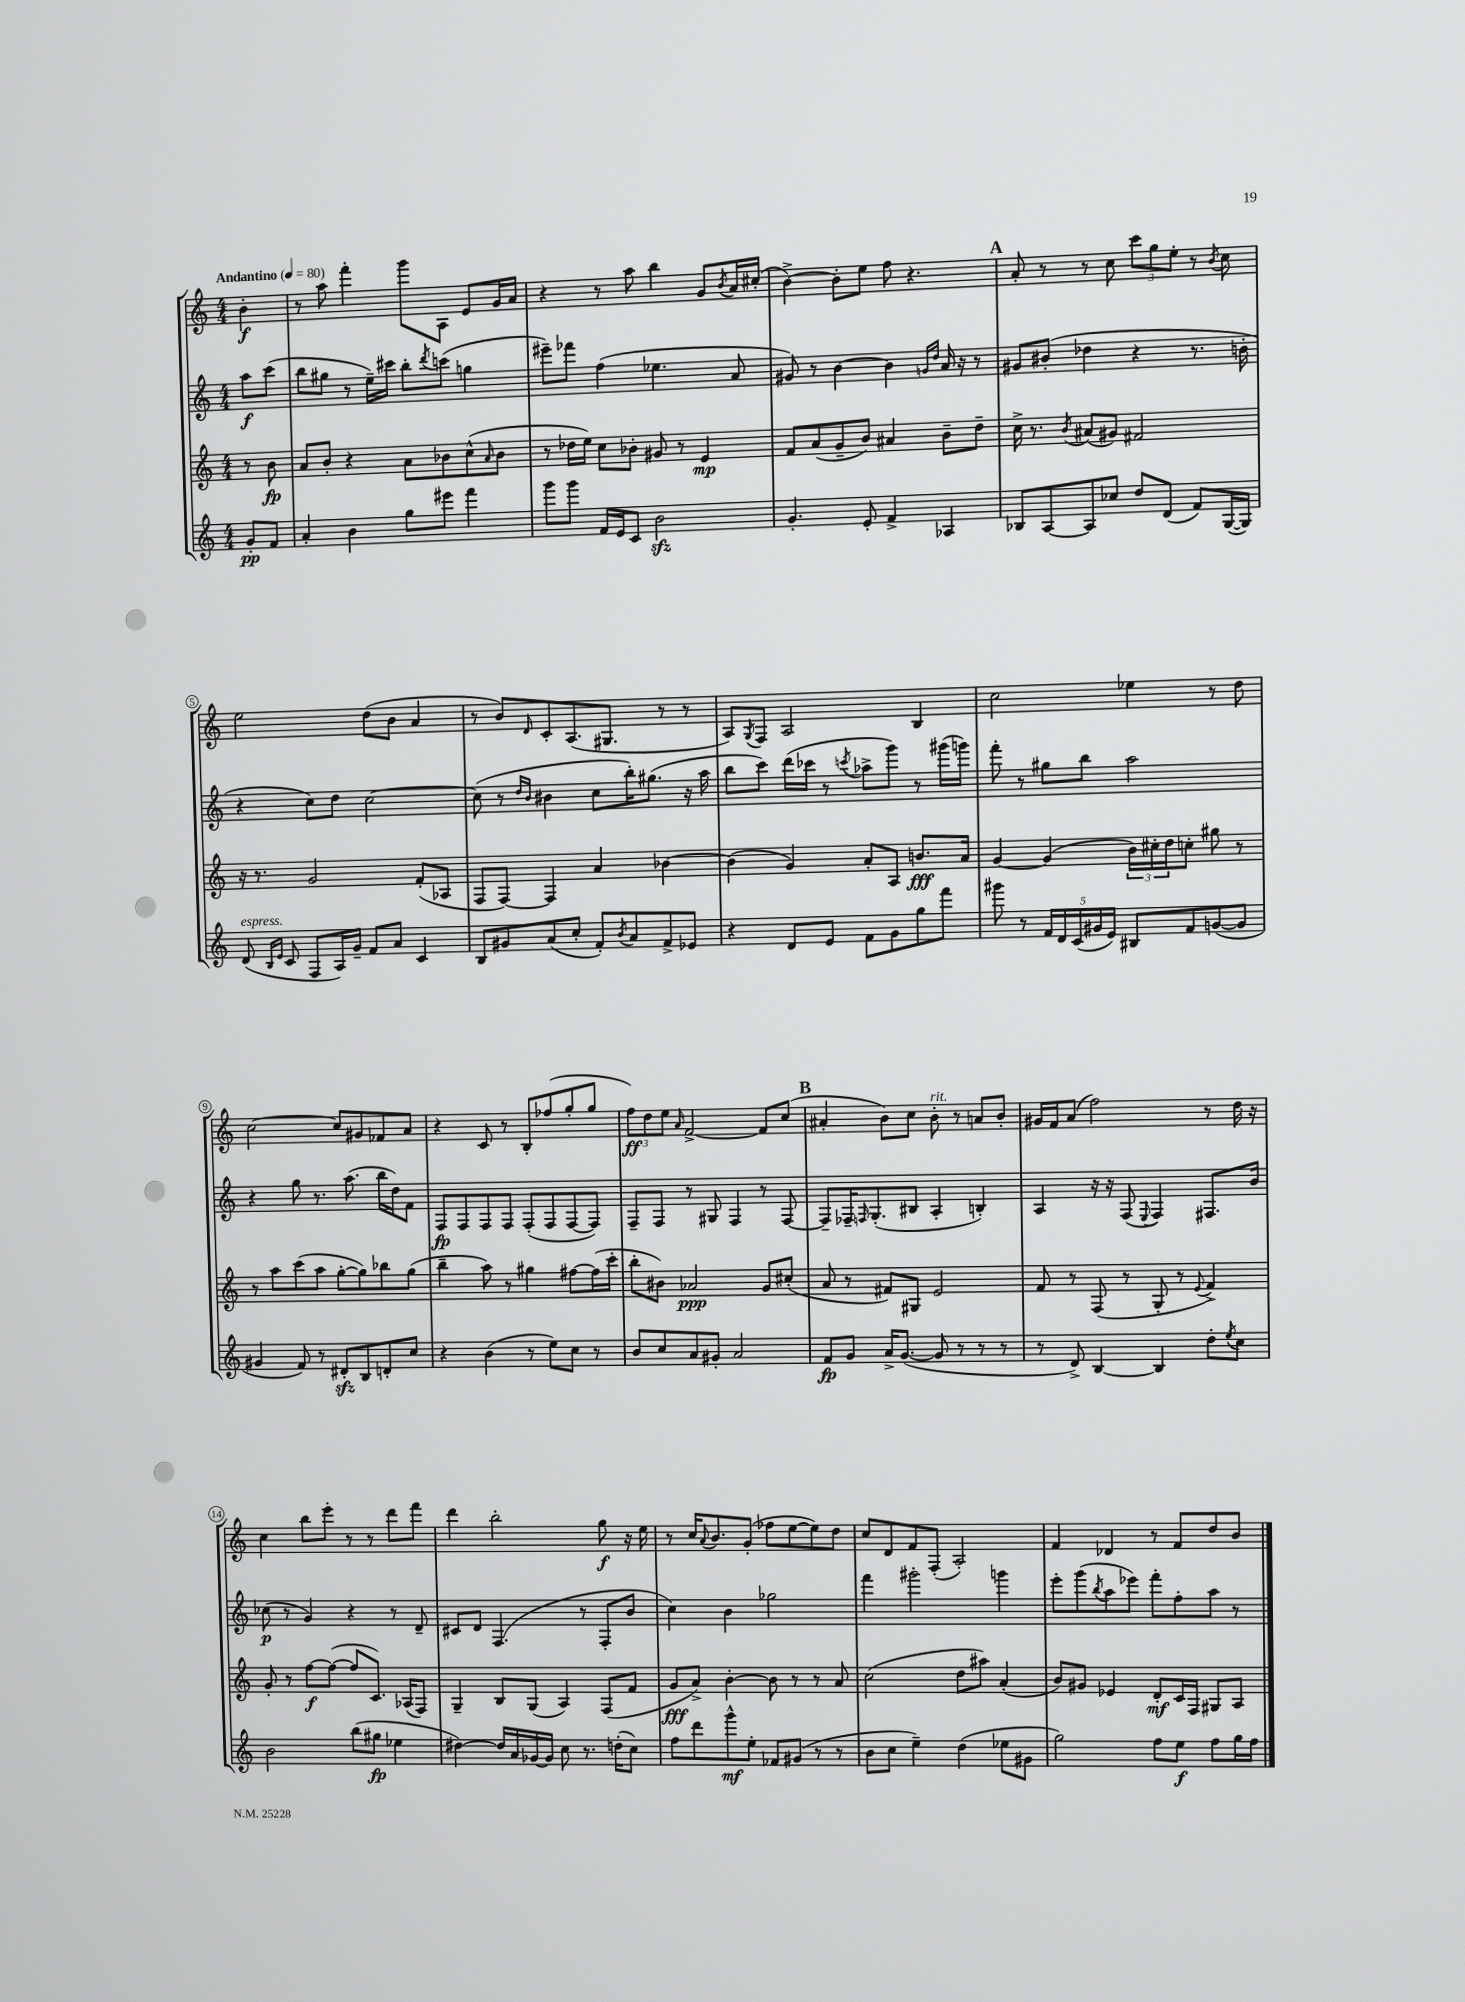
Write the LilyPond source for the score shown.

<<
\new StaffGroup <<
\new Staff = "s0" {
    \clef treble \key c \major \numericTimeSignature \time 4/4 \partial 4 \tempo "Andantino" 4 = 80
    b'4-.\f |
    r8 a''8 f'''4-. g'''8 a8 e'8 g'16 a'16 |
    r4 r8 a''8 b''4 g'8 \acciaccatura { b'8 } a'16 cis''16-.( |
    b'4~->) b'8-. e''8 f''8 r4. |
    \mark \markup { \bold "A" } a'8-. r8 r8 c''8 \tuplet 3/2 { c'''8 g''8 e''8-. } r8 \acciaccatura { b'8 } c''8 |
    e''2 d''8( b'8 a'4 |
    r8 b'8) \grace { d'16 } c'8-. a8.( gis8. r8 r8 |
    a8) \acciaccatura { g8 } f8 a2 b4 |
    c''2 ees''4 r8 d''8 |
    c''2~ c''8 gis'8 fes'8 a'8 |
    r4 c'8 r8 b8-. fes''8( g''8-. g''8 |
    \tuplet 3/2 { f''8\ff) d''8 e''8 } \grace { a'16 } f'2~-> f'8 c''8( |
    \mark \markup { \bold "B" } ais'4-. b'8) c''8 b'8-.^\markup { \italic "rit." } r8 a'8 b'8-. |
    gis'16 f'16 a'8( f''2) r8 d''16 r16 |
    c''4 b''8 e'''8-. r8 r8 d'''8 f'''8 |
    d'''4 b''2-. g''8\f r16 e''16 |
    r8 c''16 \appoggiatura { a'8 } b'8. g'8-.( fes''8 e''8~ e''8) d''8 |
    c''8 d'8 f'8 f8-.( a2-.) |
    f'4 des'4 r8 f'8 d''8 b'8 \bar "|." |
}
\new Staff = "s1" {
    \clef treble \key c \major \numericTimeSignature \time 4/4 \partial 4
    a''8\f c'''8( |
    b''8 gis''8 r8 e''16--) cis'''16 b''8-. \acciaccatura { d'''8 } c'''8( g''4 |
    eis'''8--) fes'''8 f''4( ees''4. a'8 |
    gis'8) r8 b'4~ b'4 \grace { g'16 d''16 } a'16 r16 r8 |
    \mark \markup { \bold "A" } gis'8 bis'8-.( des''4 r4 r8. b'16-. |
    r4 c''8) d''8 c''2~ |
    c''8( r8 \grace { d''16 b'16 } bis'4 c''8 b''16-.) gis''8.( r16 a''16 |
    b''8 c'''8) d'''16( ces'''16 r8 \acciaccatura { c'''8 } aes''8-> g'''8) r8 gis'''16( g'''16) |
    f'''8-. r8 gis''8 b''8 a''2 |
    r4 g''8 r8. a''8.( b''16 d''16) f'8 |
    f8\fp f8 f8 f8 f8-.( f8 f8~ f8) |
    f8-- f8 r8 gis8 f4 r8 f8~ |
    \mark \markup { \bold "B" } f8-- fes16-- \grace { f16 } g8.-.( bis8 a4-. b4-.) |
    a4 r16 r16 f8( \appoggiatura { e8 } f4) fis8. b'16 |
    ces''8\p( r8 g'4) r4 r8 d'8-- |
    cis'8 d'8 f4.( r8 f8-. b'8 |
    c''4) b'4 ges''2 |
    f'''4 gis'''2-. g'''4 |
    e'''8-. g'''8( \acciaccatura { b''8 } a''8 ees'''8) f'''8-. f''8-. a''8 r8 \bar "|." |
}
\new Staff = "s2" {
    \clef treble \key c \major \numericTimeSignature \time 4/4 \partial 4
    r8 b'8\fp |
    a'8 b'8-. r4 a'8 bes'8 c''8-^( \grace { a'16 } bes'8 |
    r8 des''16 e''16) c''8 bes'8-. gis'8 r8 e'4\mp |
    f'8 a'8( g'8-- b'8) ais'4 b'8-- d''8-- |
    \mark \markup { \bold "A" } c''16-> r8. \acciaccatura { b'8 } ais'8( gis'8) fis'2 |
    r16 r8. g'2 f'8-.( aes8 |
    f8 f8~) f4 a'4 bes'4~ |
    bes'4( g'4) a'8-. a8 b'8.\fff a'16 |
    g'4~ g'4( \tuplet 3/2 { b'16) cis''16-. d''16 } c''8-. gis''8 r8 |
    r8 a''8 c'''8( a''8 g''8~-. g''8) bes''8 g''8( |
    b''4-- a''8) r8 gis''4 fis''8~ fis''16( c'''16-. |
    b''8-. bis'8) aes'2\ppp g'8 cis''8-.( |
    \mark \markup { \bold "B" } a'8 r8 fis'8) gis8 e'2 |
    f'8 r8 f8( r8 g8-. r8 \appoggiatura { e'8 } f'4->) |
    g'8-. r8 f''8~\f f''8~( f''8 c'8.) aes16( f8) |
    g4-- b8 g8( a4) f8( f'8 |
    g'8\fff a'8->) b'4~-. b'8 r8 r8 a'8 |
    c''2( d''8 ais''8) a'4-.( |
    b'8) gis'8 ees'4 d'8-.\mf c'16 f16 gis8 a8 \bar "|." |
}
\new Staff = "s3" {
    \clef treble \key c \major \numericTimeSignature \time 4/4 \partial 4
    g'8-.\pp f'8 |
    a'4-. b'4 g''8 eis'''8 f'''4 |
    g'''8 g'''8 f'16 e'16 c'8 b'2\sfz |
    g'4.-. e'8-. f'4-> aes4 |
    \mark \markup { \bold "A" } bes8 a8~ a8 ces''8 d''8 d'8( f'8) g16~( g16) |
    d'8^\markup { \italic "espress." }( \grace { b16 e'16 } c'8 f8 a16) g'16-- f'8 a'8 c'4 |
    b8 gis'8 a'8( c''8-. f'8-.) \acciaccatura { b'8 } a'8 f'8-> ees'8 |
    r4 d'8 e'8 f'8 g'8 g''8 f'''8 |
    gis'''8 r8 \tuplet 5/4 { f'16 d'16 c'16( gis'16 e'16) } bis8 f'8 g'8~( g'8 |
    gis'4 f'8) r8 dis'8-.\sfz b8 d'8-. c''8 |
    r4 b'4( r8 e''8) c''8 r8 |
    b'8 c''8 a'8 gis'8-. a'2 |
    \mark \markup { \bold "B" } f'8\fp g'8 a'16-> g'8.~( g'8 r8 r8 r8 |
    r8 d'8->) b4~ b4 d''8-. \acciaccatura { e''8 } c''8 |
    b'2 b''8( gis''8\fp ees''4 |
    dis''4~) dis''16 a'16 ges'16~ ges'16 c''8 r8. d''16-.( c''8) |
    f''8 d'''8 g'''8-^\mf e''8-. fes'8 gis'8( r8 r8 |
    b'8 c''8 e''4--) d''4( ees''8 gis'8 |
    g''2) f''8 e''8\f f''8 g''16 f''16 \bar "|." |
}
>>
>>
\layout { \context { \Score \override BarNumber.stencil = #(make-stencil-circler 0.1 0.3 ly:text-interface::print) } }
